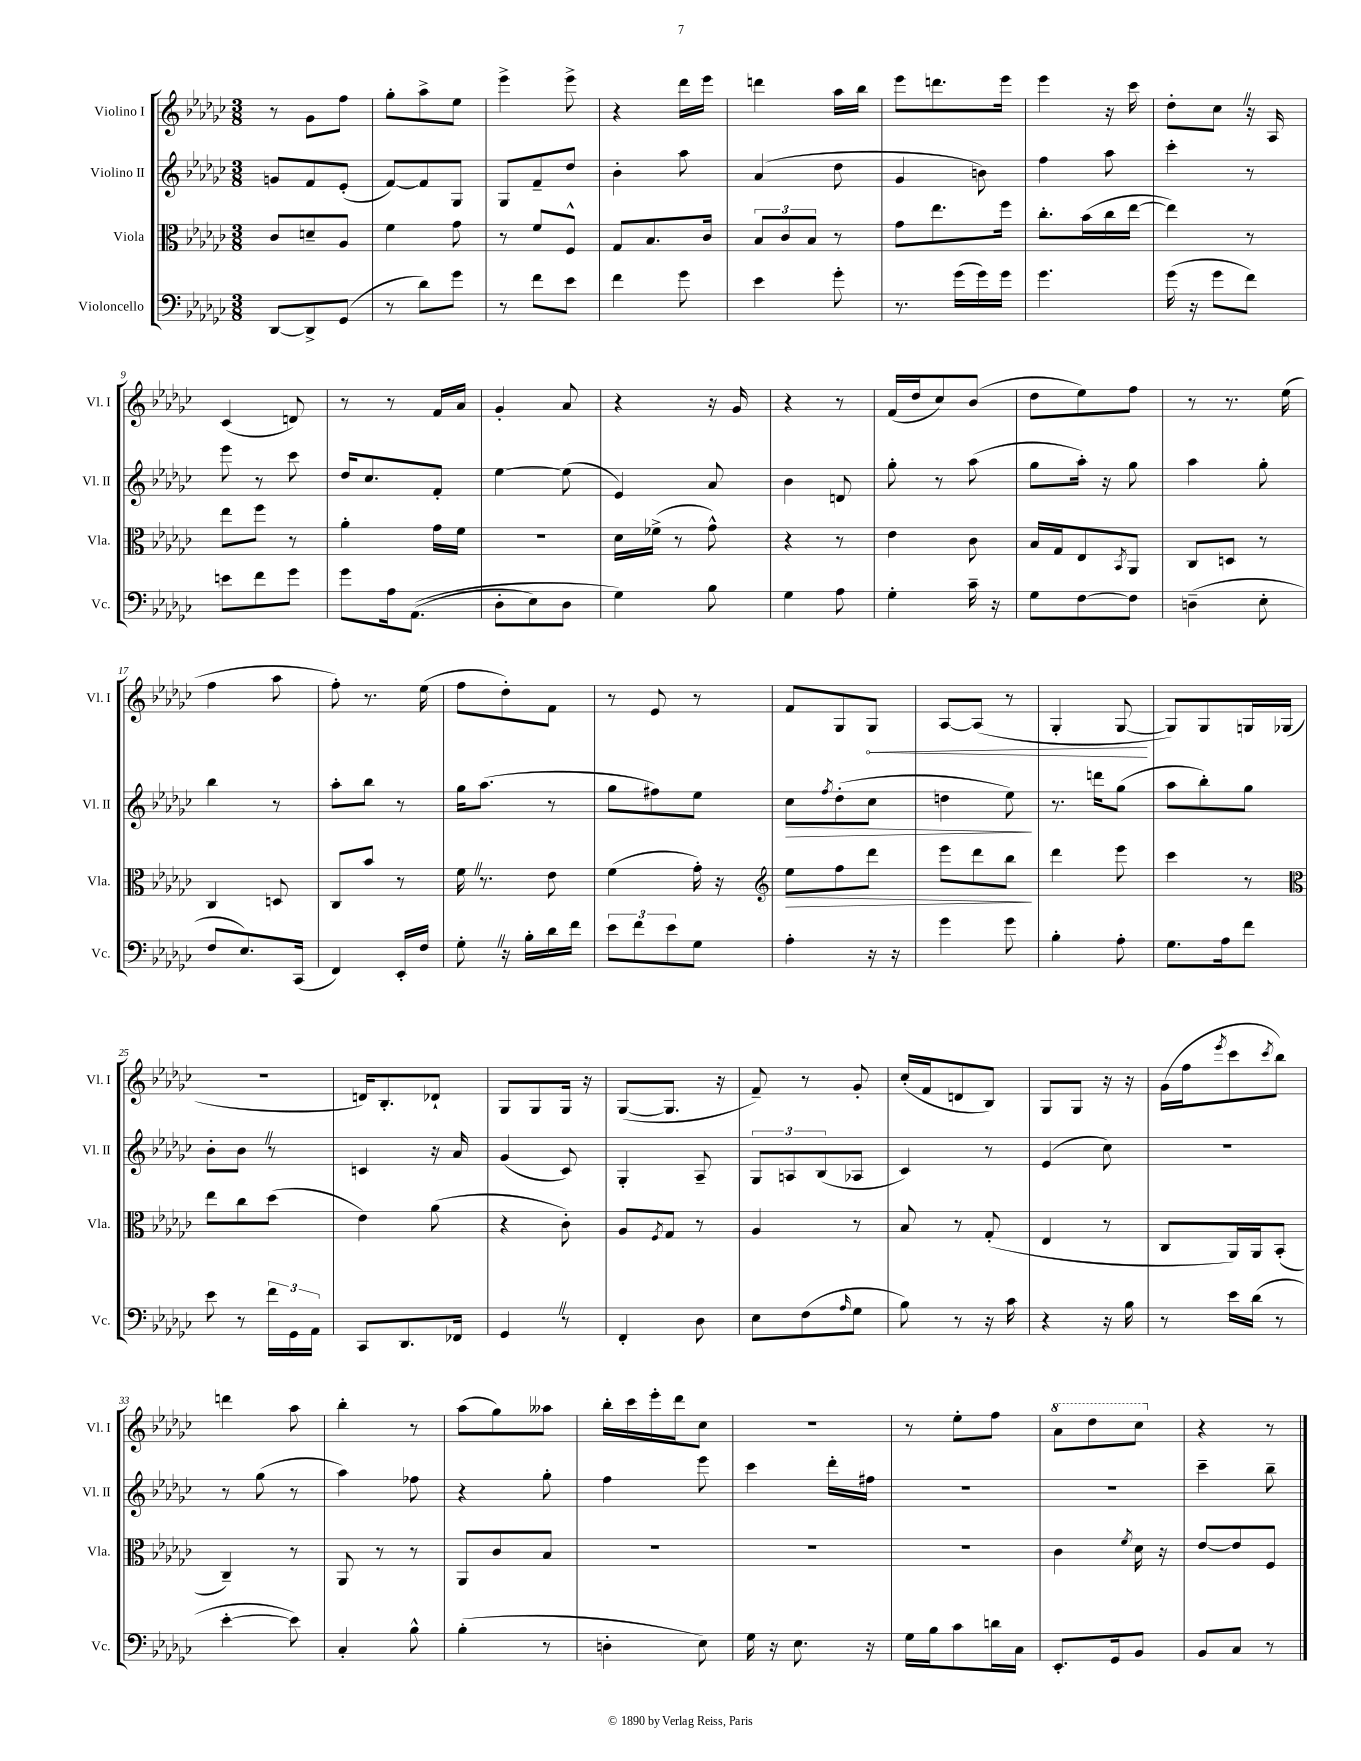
<<
\new StaffGroup <<
\new Staff = "s0" \with { instrumentName = "Violino I" shortInstrumentName = "Vl. I" } {
    \clef treble \key ges \major \numericTimeSignature \time 3/8
    r8 ges'8 f''8 |
    ges''8-. aes''8-> ees''8 |
    ees'''4-> ees'''8-> |
    r4 des'''16 ees'''16 |
    d'''4 aes''16 bes''16 |
    ees'''8 d'''8. ees'''16 |
    ees'''4 r16 ces'''16 |
    des''8-. ces''8 \once \override BreathingSign.text = \markup { \musicglyph "scripts.caesura.straight" } \breathe r16 aes16 |
    ces'4( d'8) |
    r8 r8 f'16 aes'16 |
    ges'4-. aes'8 |
    r4 r16 ges'16 |
    r4 r8 |
    f'16( des''16 ces''8) bes'8( |
    des''8 ees''8) f''8 |
    r8 r8. ees''16( |
    f''4 aes''8 |
    f''8-.) r8. ees''16( |
    f''8 des''8-.) f'8 |
    r8 ees'8 r8 |
    f'8 ges8 \once \override Hairpin.circled-tip = ##t ges8\< |
    aes8~ aes8( r8 |
    ges4-. ges8~\! |
    ges8) ges8 g16 ges16( |
    R4. |
    d'16) bes8.-. des'8-! |
    ges8 ges8 ges16 r16 |
    ges8~( ges8. r16 |
    f'8--) r8 ges'8-. |
    ces''16-.( f'16 d'8 bes8) |
    ges8 ges8 r16 r16 |
    ges'16( f''16 \acciaccatura { ees'''8 } ces'''8 \acciaccatura { ces'''8 } bes''8) |
    d'''4 aes''8 |
    bes''4-. r8 |
    aes''8( ges''8) aeses''8 |
    bes''16-. ces'''16 ees'''16-. des'''16 ces''8 |
    R4. |
    r8 ees''8-. f''8 |
    \ottava #1 aes''8 des'''8 ces'''8 \ottava #0 |
    r4 r8 \bar "|." |
}
\new Staff = "s1" \with { instrumentName = "Violino II" shortInstrumentName = "Vl. II" } {
    \clef treble \key ges \major \numericTimeSignature \time 3/8
    g'8 f'8 ees'8-.( |
    f'8~) f'8 ges8 |
    ges8 f'8-- des''8 |
    bes'4-. aes''8 |
    aes'4( des''8 |
    ges'4 b'8) |
    f''4 aes''8 |
    ces'''4-. r8 |
    ees'''8 r8 ces'''8 |
    des''16 ces''8. f'8-. |
    ees''4~ ees''8( |
    ees'4) aes'8 |
    bes'4 d'8 |
    ges''8-. r8 aes''8( |
    ges''8 aes''16-.) r16 ges''8 |
    aes''4 ges''8-. |
    bes''4 r8 |
    aes''8-. bes''8 r8 |
    ges''16 aes''8.( r8 |
    ges''8 fis''8) ees''8 |
    ces''8\> \acciaccatura { f''8 } des''8-.( ces''8 |
    d''4 ees''8\!) |
    r8. d'''16 ges''8( |
    aes''8 bes''8-.) ges''8 |
    bes'8-. bes'8 \once \override BreathingSign.text = \markup { \musicglyph "scripts.caesura.straight" } \breathe r8 |
    c'4 r16 aes'16 |
    ges'4( ces'8) |
    ges4-. aes8-- |
    \tuplet 3/2 { ges8 a8 bes8( } aes8 |
    ces'4) r8 |
    ees'4( ces''8) |
    R4. |
    r8 ges''8( r8 |
    aes''4) fes''8 |
    r4 ges''8-. |
    f''4 ees'''8 |
    ces'''4 des'''16-. fis''16 |
    R4. |
    R4. |
    ces'''4-- bes''8-- \bar "|." |
}
\new Staff = "s2" \with { instrumentName = "Viola" shortInstrumentName = "Vla." } {
    \clef alto \key ges \major \numericTimeSignature \time 3/8
    ces'8 d'8-- aes8 |
    f'4 ges'8 |
    r8 f'8 f8-^ |
    ges8 bes8. ces'16 |
    \tuplet 3/2 { bes8 ces'8 bes8 } r8 |
    ges'8 ees''8. f''16 |
    ces''8.-. bes'16( ces''16 ees''16~ |
    ees''4) r8 |
    ees''8 f''8 r8 |
    aes'4-. ges'16 f'16 |
    R4. |
    des'16 fes'16->( r8 ges'8-^) |
    r4 r8 |
    ees'4 ces'8 |
    bes16 ges16 ees8 \acciaccatura { bes,8 } aes,8 |
    ces8 d8 r8 |
    ces4 d8 |
    ces8 bes'8 r8 |
    f'16 \once \override BreathingSign.text = \markup { \musicglyph "scripts.caesura.straight" } \breathe r8. ees'8 |
    f'4( ges'16-.) r16 |
    \clef treble ees''8\> f''8 des'''8 |
    ees'''8 des'''8 bes''8\! |
    des'''4 ees'''8 |
    ces'''4 r8 |
    \clef alto ees''8 ces''8 des''8( |
    ees'4) aes'8( |
    r4 ces'8-.) |
    aes8 \acciaccatura { f8 } ges8 r8 |
    aes4 r8 |
    bes8 r8 ges8-.( |
    ees4 r8 |
    ces8 aes,16) aes,16 bes,8-.( |
    ces4--) r8 |
    aes,8 r8 r8 |
    aes,8 ces'8 bes8 |
    r4. |
    R4. |
    R4. |
    ces'4 \acciaccatura { f'8 } des'16 r16 |
    ees'8~ ees'8 f8 \bar "|." |
}
\new Staff = "s3" \with { instrumentName = "Violoncello" shortInstrumentName = "Vc." } {
    \clef bass \key ges \major \numericTimeSignature \time 3/8
    des,8~ des,8-> ges,8( |
    r8 des'8) ges'8 |
    r8 f'8 ees'8 |
    f'4 ges'8 |
    ees'4 ges'8-. |
    r8. ges'16( ges'16) ges'16 |
    ges'4. |
    ges'16( r16 ges'8 f'8) |
    e'8 f'8 ges'8 |
    ges'8 aes16 aes,8.(\( |
    des8-. ees8) des8 |
    ges4\) bes8 |
    ges4 aes8 |
    ges4-. ces'16-- r16 |
    ges8 f8~ f8 |
    d4--( ees8-. |
    f8 ees8.) ces,16( |
    f,4) ees,16-. f16 |
    ges8-. \once \override BreathingSign.text = \markup { \musicglyph "scripts.caesura.straight" } \breathe r16 bes16-. des'16 f'16 |
    \tuplet 3/2 { ees'8 f'8 ees'8 } ges8 |
    aes4-. r16 r16 |
    ges'4 ges'8 |
    bes4-. aes8-. |
    ges8. aes16 f'8 |
    ees'8 r8 \tuplet 3/2 { f'16 ges,16 aes,16 } |
    ces,8 des,8. fes,16 |
    ges,4 \once \override BreathingSign.text = \markup { \musicglyph "scripts.caesura.straight" } \breathe r8 |
    f,4-. des8 |
    ees8 f8( \grace { aes16 } ges8 |
    bes8) r8 r16 ces'16 |
    r4 r16 bes16 |
    r8 ees'16 des'16( r8 |
    ees'4~-. ees'8) |
    ces4-. bes8-^ |
    bes4-.( r8 |
    d4-. ees8) |
    ges16 r16 ees8. r16 |
    ges16 bes16 ces'8 d'16 ces16 |
    ees,8.-. ges,16 bes,8 |
    bes,8 ces8 r8 \bar "|." |
}
>>
>>
